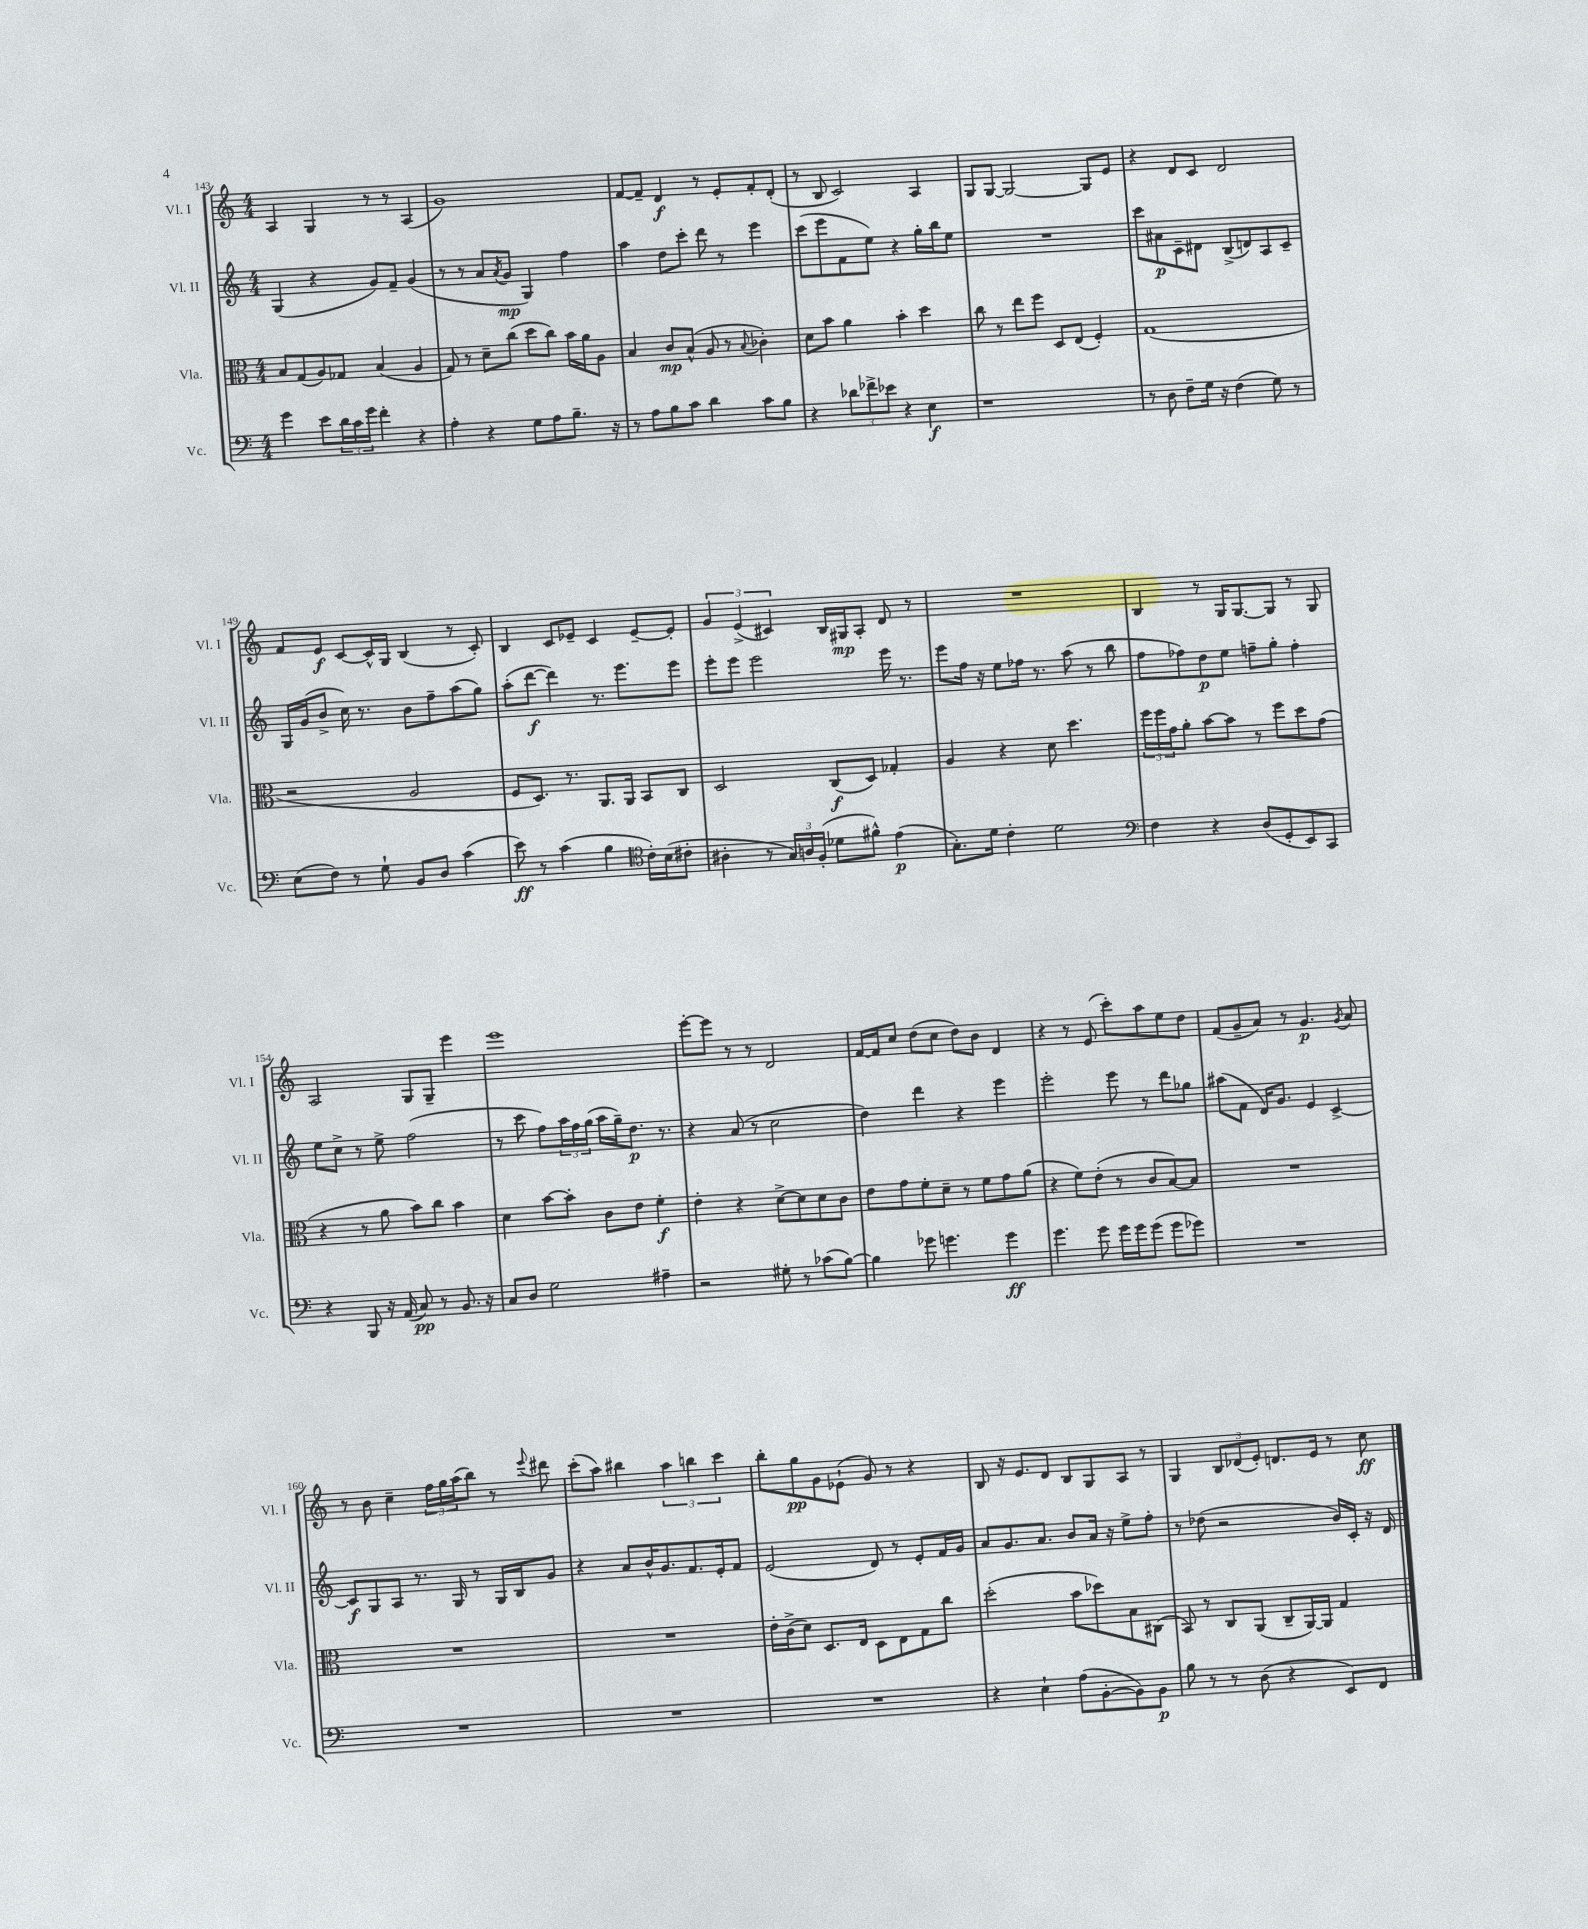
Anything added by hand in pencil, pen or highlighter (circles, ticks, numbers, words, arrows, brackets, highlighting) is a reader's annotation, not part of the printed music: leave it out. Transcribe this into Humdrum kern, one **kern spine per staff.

**kern	**kern	**kern	**kern
*staff4	*staff3	*staff2	*staff1
*clefF4	*clefC3	*clefG2	*clefG2
*k[]	*k[]	*k[]	*k[]
*M4/4	*M4/4	*M4/4	*M4/4
4g\	8B/L	(4G/	4A/
.	(8G/	.	.
8e\L	8A/)	4r	4G/
24d\L	8G-/J	.	.
24c\	.	.	.
24g\JJ	.	.	.
4f'\	(4B/	8g/L)	8r
.	.	8f~/J	8r
4r	4A/	(4g/	(4A/
=	=	=	=
4A'\	8G/)	8r	1g)
.	8r	8r	.
4r	8d~\L	8a/L	.
.	.	8qa/	.
.	(8cc\J	8g/J	.
8G\L	8dd\L	4G/)	.
8A\	8cc\J)	.	.
8.B~\J	16b\LL	4ff\	.
.	16a\J	.	.
.	8A\J	.	.
16r	.	.	.
=	=	=	=
8r	4B/	4aa\	[8f/L
8A\L	.	.	8f~/]J
8B\	8c/L	8dd\L	4d/
8c\J	(8B^^/J	8ccc'\J	.
4d\	8A/	8ddd\	8r
.	8r	8r	8e'/L
.	8qqB/	.	.
8c\L	4c-'\)	4eee\	8f'/
8B\J	.	.	(8d'/J
=	=	=	=
4r	8d\L	(8ccc\L	8r
.	8b\J	8eee\	8B/
12d-\L	4a\	8f\	2c/)
12f-^\	.	.	.
.	.	8ee\J)	.
12e-\J	.	.	.
4r	4b'\	4r	.
4E\	4dd\	16gg'\LL	4A/
.	.	16bb\J	.
.	.	8ee\J	.
=	=	=	=
1r	8cc\	1r	8G/L
.	8r	.	[8G/J
.	8ee\L	.	2G/_
.	8ff\J	.	.
.	8D/L	.	.
.	(8E/J	.	.
.	4F'/)	.	8G/]L
.	.	.	8e/J
=	=	=	=
8r	(1G	8ccc\L	4r
8D\	.	8a#\	.
8F~\L	.	8c~\	8d/L
16G\Jk	.	8d#\J	8c/J
16r	.	.	.
(4F\	.	(8B^/L	2d/
.	.	8d/)	.
8G\)	.	8A/	.
8r	.	8c~/J	.
=	=	=	=
(8E\L	2r	16G/LL	8f/L
.	.	(16g/J	.
8F\J)	.	8b^/J	8e/J
8r	.	16cc\)	[8c/L
.	.	8.r	.
8G`\	.	.	16c^^/]L
.	.	.	16G/JJ
8BB/L	2A/	8b\L	(4B/
8D/J	.	8ff~\	.
(4c\	.	(8aa\	8r
.	.	8gg\J)	8c'/)
=	=	=	=
8e\)	8F/L	(8aa'\L	4B/
8r	8.D/J)	[8ddd\J	.
(4c\	.	4ddd\])	8c/L
.	8.r	.	.
.	.	.	8e-~/J
4B\	8.AA/L	8.r	4c/
.	16AA/Jk	8.eee\L	.
*clefC4	*	*	*
16c'\LL)	8BB/L	.	[8e-~/L
(16B\J	.	.	.
8c#'\J	8C/J	8eee\J	8e-'/]J
=	=	=	=
4A#'\	2D/	8eee'\L	6g/
.	.	8eee\J	.
.	.	.	(6e^/
8r	.	2eee\	.
.	.	.	6c#/)
24G/LL)	.	.	.
24A/	.	.	.
(24F'/JJ	.	.	.
8d-\L	(8C/L	.	16B/LL
.	.	.	16G#/J
8f#^^\J)	8D/J)	.	8A'/J
(4e\	4G-'/	16eee\	8d/
.	.	8.r	.
.	.	.	8r
=	=	=	=
8.G'\L)	4A/	8eee\L	1r
.	.	16ff\Jk	.
16d\Jk	.	16r	.
4c'\	4r	8ee\L	.
.	.	16ff-\Jk	.
.	.	8.r	.
2d\	8d\	.	.
.	4.dd\	(8aa\	.
.	.	8r	.
.	.	8bb\	.
=	=	=	=
*clefF4	*	*	*
4F\	24ff\LL	8ff\L	4B/
.	24ff\	.	.
.	24g\J	.	.
.	8a'\J	8ff-\)	.
4r	[8b\L	8dd\	8r
.	8b\]J	8ee\J	16G/LK
.	.	.	[8.G/
(8D/L	8r	8ff~\L	.
8GG'/	8ff\L	8gg'\J	8G/]J
8EE/)	8dd\	4ff'\	8r
8CC/J	(8g\J	.	8G/
=	=	=	=
4r	4r	8ee\L	2A/
.	.	8cc^\J	.
8BBB/	8r	8r	.
16r	8a\	8ee^\	.
(16AA/	.	.	.
8C/)	8b\L)	(2ff\	8G/L
8r	8cc\J	.	8G~/J
8.BB/	4b\	.	4eee\
16r	.	.	.
=	=	=	=
8C/L	4d\	8r	1eee
8D/J	.	8ccc\	.
2G\	[8b\L	8ff\L)	.
.	8b'\]J	24aa\L	.
.	.	24ff\	.
.	.	(24gg\JJ	.
.	8c\L	16aa\LL	.
.	.	16gg~\J)	.
.	8e\J	8.dd\J	.
4A#~\	4f'\	.	.
.	.	8.r	.
=	=	=	=
2r	4e'\	4r	[8eee'\L
.	.	.	8eee\]J
.	4r	(8a/	8r
.	.	8r	8r
8G#'\	[8d^\L	2cc\	2d/
8r	8d\]	.	.
(8c-\L	8d\	.	.
[8B\J)	8c\J	.	.
=	=	=	=
4B\]	8e\L	4dd\)	[16f/LL
.	.	.	16f/]J
.	8g\	.	8cc/J
8g-\	8f'\	4ddd\	(8dd\L
4.g\	8d~\J	.	8cc\J
.	8r	4r	8dd\L)
.	8f\L	.	8b\J
4g\	8g\	4eee\	4d/
.	(8a\J	.	.
=	=	=	=
4.g\	4r	2eee'\	4r
.	8f\L)	.	8r
8g\	(8e'\J	.	(8e/
16g\LL	8r	8eee\	8ccc'\L)
16g\J	.	.	.
(8g\J	8c/L	8r	8aa\
8g\L	[8B/)	8ddd\L	8ee\
8g-\J)	8B/]J	8gg-\J	8dd\J
=	=	=	=
1r	1r	(8aa#\L	(8f/L
.	.	8f\J	8g~/
.	.	16d/LK)	8a/J)
.	.	8.g/J	.
.	.	.	8r
.	.	4e/	4.g/
.	.	[4c^/	.
.	.	.	8qg/
.	.	.	8a/
=	=	=	=
1r	1r	8c/]L	8r
.	.	8G/	8b\
.	.	8A/J	4cc~\
.	.	8.r	.
.	.	.	24ff\LL
.	.	.	24gg\
.	.	16G/	.
.	.	.	(24aa\J
.	.	8r	8bb\J)
.	.	16G/LL	8r
.	.	16B/J	.
.	.	.	8qqeee/
.	.	8g/J	8ddd#\
=	=	=	=
1r	1r	4r	(8ccc'\L
.	.	.	8aa\J)
.	.	8a/L	4bb#\
.	.	16b^^/K	.
.	.	8.g/	.
.	.	.	6aa\
.	.	8.f/	.
.	.	.	6bb\
.	.	16e'/k	.
.	.	.	6ccc\
.	.	8f/J	.
=	=	=	=
1r	16e'\LL	(2e/	8bb'\L
.	(16c^\J	.	.
.	8d\J)	.	8gg\
.	8.D/L	.	8g\
.	.	.	(8e-`\J
.	16E/Jk	.	.
.	8D\L	8d/)	8g/)
.	8E\	8r	8r
.	8G\	8e'/L	4r
.	8cc\J	16f/L	.
.	.	16g/JJ	.
=	=	=	=
4r	(2dd'\	8a/L	8B/
.	.	8.g/	16r
.	.	.	8.e/L
4E`\	.	.	.
.	.	8.a/J	.
.	.	.	8d/J
(8A\L	8b\L	8b/L	8B/L
[8BB'\	8dd-\)	16a/Jk	8G/
.	.	16r	.
8BB\])	8B\	8ee^\L	8A/J
8BB\J	(8C#\J	8ff'\J	8r
=	=	=	=
8B\	8BB/)	8r	4G/
8r	8r	(8dd-\	.
8r	8C/L	2r	12B/L
.	.	.	(12d-/
(8D\	(8AA/J	.	.
.	.	.	12e'/J)
4r	8C~/L	.	8.d/L
.	[16AA/L)	.	.
.	16AA/]JJ	.	16e/Jk
8EE/L)	4G/	16b/LL)	8r
.	.	16c'/JJ	.
8FF/J	.	16r	8cc\
.	.	16d/	.
==	==	==	==
*-	*-	*-	*-
